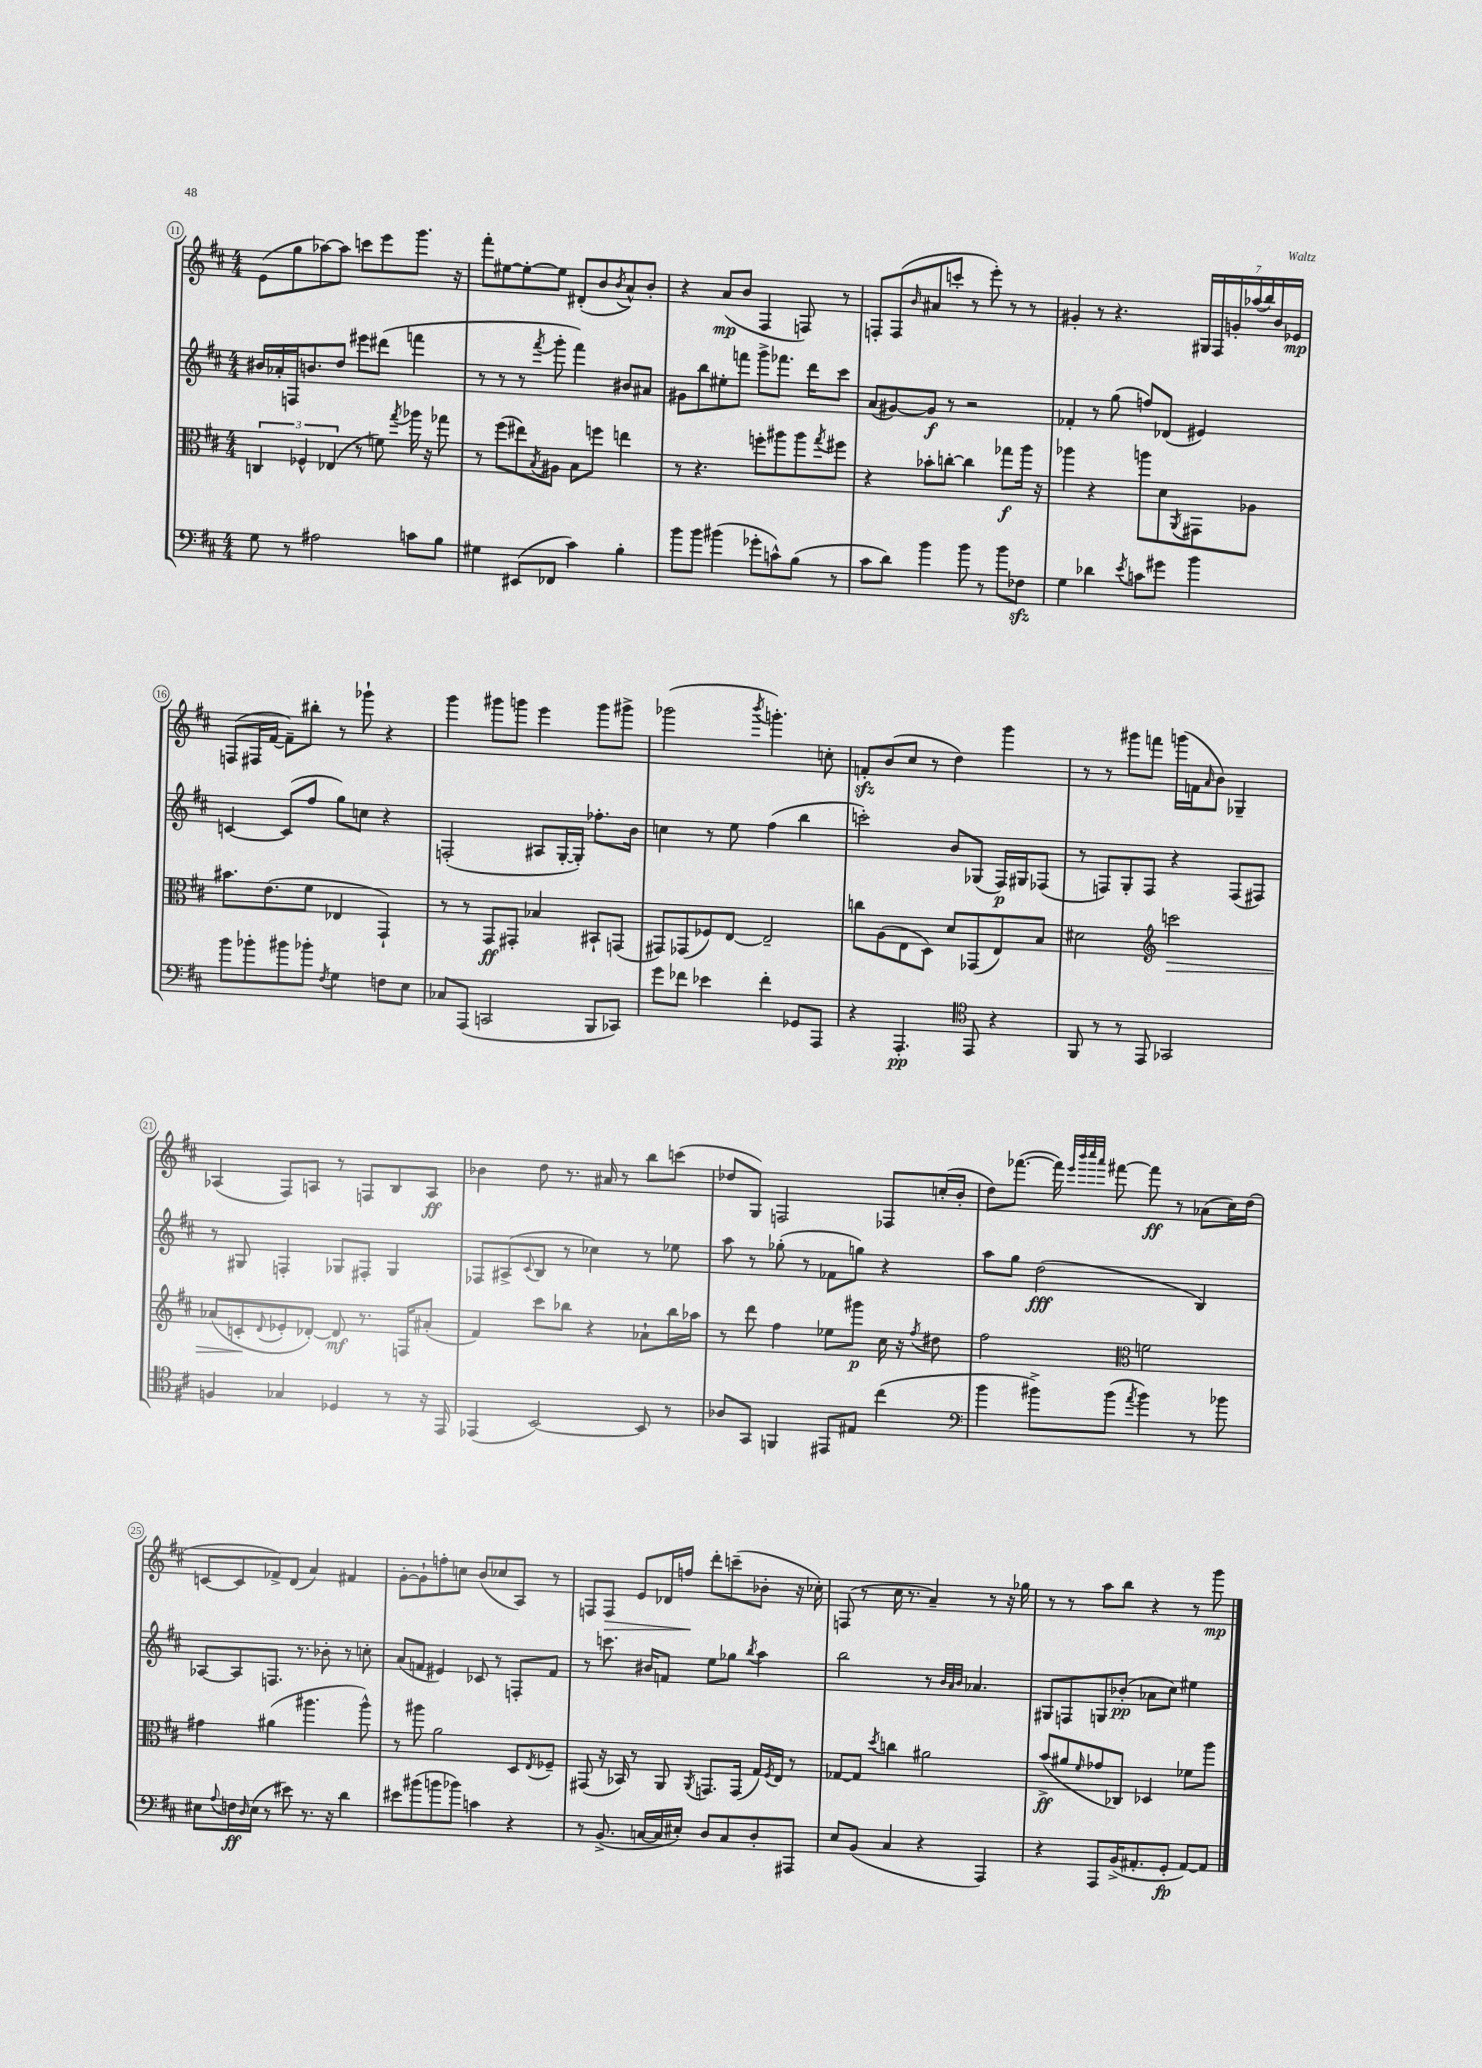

**kern	**kern	**kern	**kern
*staff4	*staff3	*staff2	*staff1
*clefF4	*clefC3	*clefG2	*clefG2
*k[f#c#]	*k[f#c#]	*k[f#c#]	*k[f#c#]
*M4/4	*M4/4	*M4/4	*M4/4
8G	6C	16b#	(8e
.	.	16a-'	.
8r	.	16F	8gg
.	6F-^^	.	.
.	.	8.b	.
2A#	.	.	[8aa-)
.	(6E-	.	.
.	.	8dd	8aa-]
.	8r	8eee#	8ccc
.	8f)	(8ddd#	8eee
.	8qgg	.	.
8c	16aa-	4fff	8.ggg
.	16r	.	.
8B	8gg-	.	.
.	.	.	16r
=	=	=	=
4G#	8r	8r	8fff#'
.	(8ff#	8r	[8ee#
(8EE#	8ee#)	8r	8ee#'_
.	8qB	8qfff#	.
8FF-	8A#	8ggg'	8ee#]
4c#)	8B	4fff#)	(8d#'
.	8ff	.	8b
.	.	.	8qb
4B'	4ee	8b#	8a^^)
.	.	8a#	8b'
=	=	=	=
8b	8r	8g#	4r
8b	4.r	8bb	.
(4b#	.	8ee#'	(8a
.	.	8fff	8b
8g-'	8ff'	8ggg^	4F#
8c^^)	8aa#	8.fff-	.
(8B	8aa#	.	8F)
.	.	16ddd	.
.	8qgg	.	.
8r	8ff#	8ccc#	8r
=	=	=	=
8c#	4r	(8a	8F'
8d)	.	[8g#)	(8F
.	.	.	16qqb
4b	8b-'	8g#]	8a#
.	[8cc'	8r	8ccc'
8b	4cc]	2r	8r
8r	.	.	8eee')
8b	8gg-	.	8r
8F-	16aa	.	8r
.	16r	.	.
=	=	=	=
4G	4aa-	4f-'	4g#'
4d-	4r	8r	8r
.	.	(8gg	4.r
8qe	.	.	.
8c	8aa	8ff)	.
8g#	8d	(8d-	.
.	8qAA	.	.
4b	8GG#	4e#)	28G#
.	.	.	28F#
.	.	.	28g'
.	.	.	(28aa-
.	8A-	.	.
.	.	.	28bb)
.	.	.	28b
.	.	.	28e-
=	=	=	=
8b	8.b#	[4c	(8F
8b-'	.	.	16F#
.	(8.e	.	[16f#
8b#	.	(8c]	8f#~])
8b-'	8f#	8ff#	8bb#'
8qF#	.	.	.
4G	4E-	8gg)	8r
.	.	8cc	8ggg-`
8F	4GG`)	4r	4r
8E	.	.	.
=	=	=	=
8C-	8r	(2F'	4ggg
(8AAA	8r	.	.
2CC	8GG	.	8ggg#
.	8GG#'	.	8ggg
.	4B-	8A#	4eee
.	.	[16G'	.
.	.	16G'])	.
8BBB	8BB#`	8.ff-'	8ggg
8CC-)	(8GG	.	8ggg#^
.	.	16b	.
=	=	=	=
8g	8GG#)	4cc	(2ggg-
8f-	(8GG-	.	.
4e-	8F-)	8r	.
.	[8E	8ee	.
.	.	.	8qbbb
4f-'	2E~]	(4ff#	4.ggg')
8GG-	.	4bb	.
8AAA	.	.	8cc'
=	=	=	=
4r	8cc	2ccc')	8f'
.	(8A	.	(8b
4.AAA'	8E	.	8cc#
.	8D)	.	8r
.	8d	8b	4dd)
*clefC4	*	*	*
8EE	(8GG-	(8G-	.
4r	8E)	16F#)	4ggg
.	.	16G#	.
.	8B	(8F-	.
=	=	=	=
8FF#	2d#	8r	8r
8r	.	8F)	8r
8r	.	8G'	8ggg#
8EE	.	8F	8fff
*	*clefG2	*	*
2GG-	2ccc	4r	(16ggg
.	.	.	16f
.	.	.	16qqa
.	.	.	8b)
.	.	(8F	4G-~
.	.	8F#)	.
=	=	=	=
4F	(8a-	8r	(4A-
.	8c'	8G#	.
.	8qqd	.	.
4G-	8e-'	4F'	8F#)
.	[8d-')	.	8A
4D-	8d-]	8G-	8r
.	8.r	8F#'	8F
8r	.	4G-	8B
.	16F	.	.
16r	(8a#'	.	8A
16EE	.	.	.
=	=	=	=
(4EE-	4f#)	8F-	4b-
.	.	(8A#^	.
.	.	8qqc#	.
[2BB)	8ccc#	8B	8dd
.	8bb-	8r	8.r
.	4r	4cc-)	.
.	.	.	16a#
.	.	.	8r
8BB]	8a-`	8r	8bb
8r	16bb-	8ee-	(8ccc
.	16aa-	.	.
=	=	=	=
8A-	8r	8aa	8dd-
8GG	8ddd	8r	8G)
4FF	4ff#	(8gg-'	2F
.	.	8r	.
8EE#	8ee-	8f-	.
8E#	8ggg#	8gg)	.
(4cc#	16cc#	4r	8F-
.	16r	.	.
.	8qff#	.	.
.	8dd#	.	(16cc'
.	.	.	16b'
=	=	=	=
*clefF4	*	*	*
4b	2ff#	8aa	8dd)
.	.	8gg	([8.fff-
8b#^)	.	(2dd	.
.	.	.	16fff-])
.	.	.	32qqeee
.	.	.	32qqbbb
.	.	.	32qqcccc#
.	.	.	32qqaaa
(8b#	.	.	[8fff#
*	*clefC3	*	*
8qa	.	.	.
4b#)	2f	.	8fff#]
.	.	.	8r
8r	.	4B)	(8a-
8b-	.	.	16cc#)
.	.	.	(16dd
=	=	=	=
8E#	4g#	[8A-	[8c
8qqA	.	.	.
16F	.	8A-]	8c]
16qqD	.	.	.
(16E#	.	.	.
8r	(4a#	8.F	8f-^)
8e#)	.	.	(8d
.	.	8.r	.
8.r	4.aa#	.	4a)
.	.	8b-'	.
16r	.	.	.
4d	.	8r	4f#
.	8aa#^^)	8cc'	.
=	=	=	=
8e#	8r	(8a	[8g'
(8b#	8aa#	8f	8g`]
8b	2a	4e#)	8ff'
8b-)	.	.	8cc
4c	.	8c-	(8b
.	.	8r	8cc-
4r	8D	8F'	8A)
.	8qE	.	.
.	8F-~	8f	8r
=	=	=	=
8r	(8GG#	8r	8F
(8.BB^	16r	8.ccc	8F
.	16BB-)	.	.
.	8r	.	8e
[16C	.	16b#	.
16C]	8AA	8f	16d-
16E#')	.	.	16ff
.	8qAA	.	.
8D	8.GG	8ee	8ddd'
8C	.	8gg-	(8ccc~
.	(16GG	.	.
.	.	8qbb	.
8D'	16G)	4aa	8b-'
.	8qF#	.	.
.	16E	.	.
8AAA#	8r	.	16r
.	.	.	16cc-')
=	=	=	=
8E	[8G-	2bb	(8F
(8BB	8G-]	.	8r
.	8qdd	.	.
4C#	4cc	.	16cc#
.	.	.	8.r
4r	2a#	8r	4a~)
.	.	32qqb	.
.	.	32qqa	.
.	.	32qqb	.
.	.	4.a-	.
4AAA)	.	.	8r
.	.	.	16r
.	.	.	16gg-
=	=	=	=
4r	(8b^	8G#	8r
.	8a#	8F	8r
.	16qqf#	.	.
8AAA	8g-	8G	8aa
(16BB^	8C-)	(8b-'	8bb
8.AA#'	.	.	.
.	4D-	8a-	4r
8GG'	.	8cc#)	.
[8AA#)	8f-	4ee#	8r
8AA#]	8aa	.	8ggg
==	==	==	==
*-	*-	*-	*-
